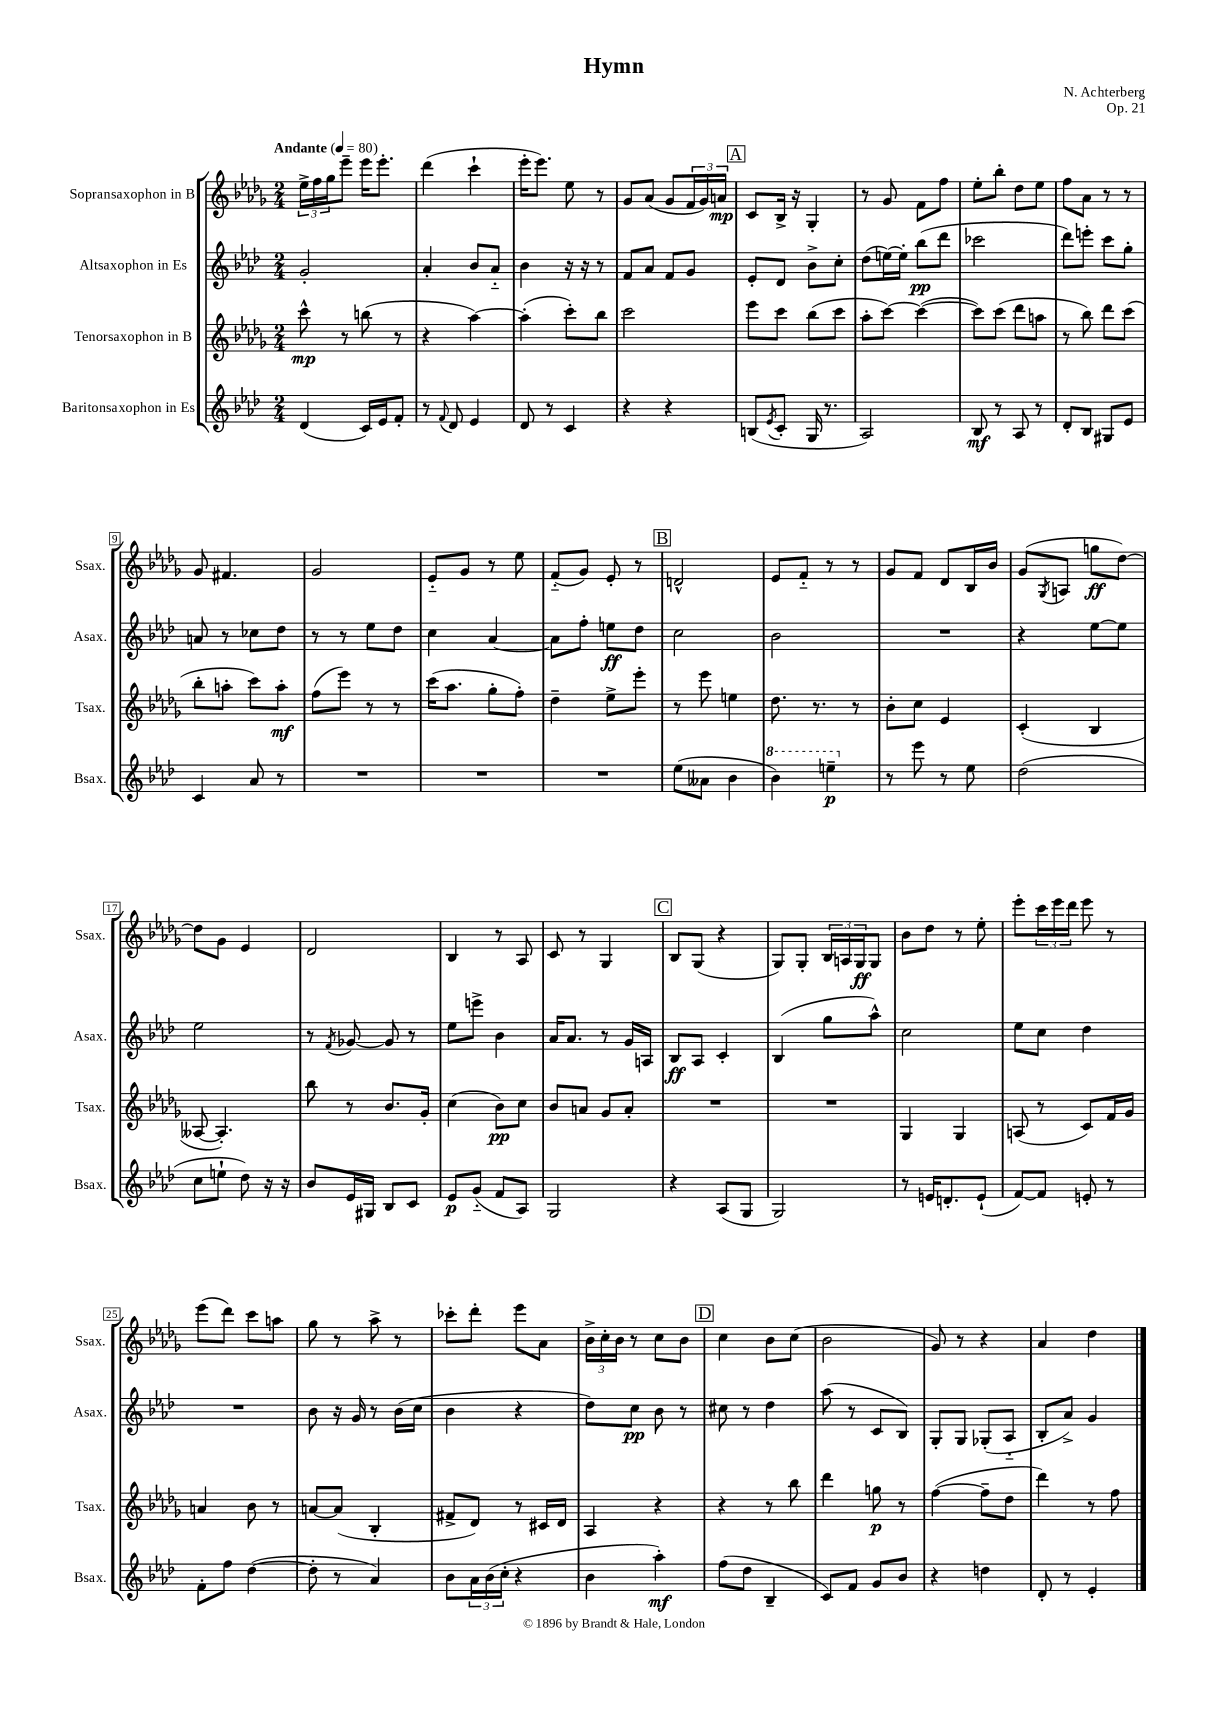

**kern	**dynam	**kern	**dynam	**kern	**dynam	**kern	**dynam
*part4	*part4	*part3	*part3	*part2	*part2	*part1	*part1
*staff4	*staff4	*staff3	*staff3	*staff2	*staff2	*staff1	*staff1
*I"Baritonsaxophon in Es	*	*I"Tenorsaxophon in B	*	*I"Altsaxophon in Es	*	*I"Sopransaxophon in B	*
*I'Bsax.	*	*I'Tsax.	*	*I'Asax.	*	*I'Ssax.	*
*clefG2	*	*clefG2	*	*clefG2	*	*clefG2	*
*k[b-e-a-d-]	*	*k[b-e-a-d-g-]	*	*k[b-e-a-d-]	*	*k[b-e-a-d-g-]	*
*M2/4	*	*M2/4	*	*M2/4	*	*M2/4	*
*MM80	*	*MM80	*	*MM80	*	*MM80	*
=1	=1	=1	=1	=1	=1	=1	=1
!	!	!	!	!	!	!LO:TX:a:B:t=Andante	!
(4d-/	.	8ccc^^\	mp	2g'/	.	24ee-^\LL	.
.	.	.	.	.	.	24ff\	.
.	.	.	.	.	.	24gg-\J	.
.	.	8r	.	.	.	8eee-~\J	.
16c/LL)	.	(8bbn\	.	.	.	16eee-\KL	.
16e-/J	.	.	.	.	.	8.eee-'\J	.
8f'/J	.	8r	.	.	.	.	.
=2	=2	=2	=2	=2	=2	=2	=2
8r	.	4r	.	4a-'/	.	(4ddd-\	.
8qqf/	.	.	.	.	.	.	.
8d-/	.	.	.	.	.	.	.
4e-/	.	[4aa-\)	.	8b-/L	.	4ccc`\	.
.	.	.	.	8a-/J	.	.	.
=3	=3	=3	=3	=3	=3	=3	=3
8d-/	.	(4aa-'\]	.	4b-\	.	16eee-'\KL	.
.	.	.	.	.	.	8.eee-\J)	.
8r	.	.	.	.	.	.	.
4c/	.	8ccc'\L)	.	16r	.	8ee-\	.
.	.	.	.	16r	.	.	.
.	.	8bb-\J	.	8r	.	8r	.
=4	=4	=4	=4	=4	=4	=4	=4
4r	.	2ccc\	.	8f/L	.	8g-/L	.
.	.	.	.	8a-/J	.	(8a-/J	.
4r	.	.	.	8f/L	.	8g-/L	.
.	.	.	.	8g/J	.	24f/L	.
.	.	.	.	.	.	24g-/)	.
.	.	.	.	.	.	24an/JJ	mp
!!LO:REH:place=s1:t=A
=5	=5	=5	=5	=5	=5	=5	=5
(8Bn/L	.	8eee-\L	.	8e-'/L	.	8c/L	.
8qe-/	.	.	.	.	.	.	.
8c'/J	.	8ccc\J	.	8d-/J	.	16B-^/Jk	.
.	.	.	.	.	.	16r	.
16G/	.	(8bb-\L	.	8b-^\L	.	4G-'/	.
8.r	.	.	.	.	.	.	.
.	.	8ccc\J	.	8cc'\J	.	.	.
=6	=6	=6	=6	=6	=6	=6	=6
2A-/)	.	8aa-'\L	.	(8dd-\L	.	8r	.
.	.	[8ccc\J)	.	[16een\L)	.	8g-/	.
.	.	.	.	16ee'\JJ]	.	.	.
.	.	(4ccc\_	.	(8bb-\L	pp	8f\L	.
.	.	.	.	8ddd-\J	.	8ff\J	.
=7	=7	=7	=7	=7	=7	=7	=7
8B-/	mf	8ccc\L])	.	2ccc-X\	.	8ee-'\L	.
8r	.	(8ccc\J	.	.	.	8bb-'\J	.
8A-/	.	8ddd-\L	.	.	.	8dd-\L	.
8r	.	8aan\J	.	.	.	8ee-\J	.
=8	=8	=8	=8	=8	=8	=8	=8
8d-'/L	.	8r	.	8ddd-\L)	.	8ff\L	.
8B-/J	.	8bb-\)	.	8eeen'\J	.	8a-\J	.
8G#X/L	.	8ddd-\L	.	8ccc\L	.	8r	.
8e-/J	.	(8ccc\J	.	8gg'\J	.	8r	.
!!LO:LB:g=z
=9	=9	=9	=9	=9	=9	=9	=9
4c/	.	8bb-'\L	.	8an/	.	8g-/	.
.	.	8aan'\J	.	8r	.	4.f#X/	.
8a-/	.	8ccc\L)	.	8cc-X\L	.	.	.
8r	.	8aa'\J	mf	8dd-\J	.	.	.
=10	=10	=10	=10	=10	=10	=10	=10
2r	.	(8ff\L	.	8r	.	2g-/	.
.	.	8eee-\J)	.	8r	.	.	.
.	.	8r	.	8ee-\L	.	.	.
.	.	8r	.	8dd-\J	.	.	.
=11	=11	=11	=11	=11	=11	=11	=11
2r	.	(16ccc\KL	.	4cc\	.	8e-/L	.
.	.	8.aa-\J	.	.	.	.	.
.	.	.	.	.	.	8g-/J	.
.	.	8gg-'\L	.	[4a-/	.	8r	.
.	.	8ff'\J)	.	.	.	8ee-\	.
=12	=12	=12	=12	=12	=12	=12	=12
2r	.	4dd-~\	.	8a-\L]	.	(8f/L	.
.	.	.	.	8ff'\J	.	8g-/J)	.
.	.	8ee-^\L	.	8een\L	ff	8e-'/	.
.	.	8eee-'\J	.	8dd-\J	.	8r	.
!!LO:REH:place=s1:t=B
=13	=13	=13	=13	=13	=13	=13	=13
(8ee-\L	.	8r	.	2cc\	.	2dn^^/	.
8a--X\J	.	8eee-\	.	.	.	.	.
4b-\	.	4een\	.	.	.	.	.
=14	=14	=14	=14	=14	=14	=14	=14
*8va	*	*	*	*	*	*	*
4bb-\)	.	8.dd-\	.	2b-\	.	8e-/L	.
.	.	.	.	.	.	8f/J	.
.	.	8.r	.	.	.	.	.
4eeen~\	p	.	.	.	.	8r	.
.	.	8r	.	.	.	8r	.
=15	=15	=15	=15	=15	=15	=15	=15
*X8va	*	*	*	*	*	*	*
8r	.	8b-'\L	.	2r	.	8g-/L	.
8eee-\	.	8cc\J	.	.	.	8f/J	.
8r	.	4e-/	.	.	.	8d-/L	.
8ee-\	.	.	.	.	.	16B-/L	.
.	.	.	.	.	.	16b-/JJ	.
=16	=16	=16	=16	=16	=16	=16	=16
(2dd-\	.	(4c'/	.	4r	.	(8g-/L	.
.	.	.	.	.	.	8qG-/	.
.	.	.	.	.	.	8An/J	.
.	.	4B-/	.	[8ee-\L	.	8ggn\L	ff
.	.	.	.	8ee-\J]	.	[8dd-\J)	.
!!LO:LB:g=z
=17	=17	=17	=17	=17	=17	=17	=17
8cc\L	.	[8A--X/	.	2ee-\	.	8dd-\L]	.
8een`\J	.	4.A--'/])	.	.	.	8g-\J	.
8dd-\)	.	.	.	.	.	4e-/	.
16r	.	.	.	.	.	.	.
16r	.	.	.	.	.	.	.
=18	=18	=18	=18	=18	=18	=18	=18
8b-/L	.	8bb-\	.	8r	.	2d-/	.
.	.	.	.	8qf/	.	.	.
16e-/L	.	8r	.	[8g-X/	.	.	.
16G#X/JJ	.	.	.	.	.	.	.
8B-/L	.	8.b-/L	.	8g-/]	.	.	.
8c/J	.	.	.	8r	.	.	.
.	.	16g-'/Jk	.	.	.	.	.
=19	=19	=19	=19	=19	=19	=19	=19
8e-/L	p	(4cc\	.	8ee-\L	.	4B-/	.
(8g/J	.	.	.	8eeen^\J	.	.	.
8f/L	.	8b-\L)	pp	4b-\	.	8r	.
8A-/J)	.	8cc\J	.	.	.	8A-/	.
=20	=20	=20	=20	=20	=20	=20	=20
2G/	.	8b-/L	.	16a-/KL	.	8c/	.
.	.	.	.	8.a-/J	.	.	.
.	.	8an/J	.	.	.	8r	.
.	.	8g-/L	.	8r	.	4G-/	.
.	.	8a'/J	.	16g/LL	.	.	.
.	.	.	.	16An/JJ	.	.	.
!!LO:REH:place=s1:t=C
=21	=21	=21	=21	=21	=21	=21	=21
4r	.	2r	.	8B-/L	ff	8B-/L	.
.	.	.	.	8A-/J	.	(8G-/J	.
(8A-/L	.	.	.	4c'/	.	4r	.
8G/J	.	.	.	.	.	.	.
=22	=22	=22	=22	=22	=22	=22	=22
2G/)	.	2r	.	(4B-/	.	8G-/L)	.
.	.	.	.	.	.	8G-'/J	.
.	.	.	.	8gg\L	.	24B-/LL	.
.	.	.	.	.	.	24An/	.
.	.	.	.	.	.	24G-/J	ff
.	.	.	.	8aa-^^\J)	.	8G-/J	.
=23	=23	=23	=23	=23	=23	=23	=23
8r	.	4G-/	.	2cc\	.	8b-\L	.
16en/KL	.	.	.	.	.	8dd-\J	.
8.dn'/	.	.	.	.	.	.	.
.	.	4G-/	.	.	.	8r	.
(8e`/J	.	.	.	.	.	8ee-'\	.
=24	=24	=24	=24	=24	=24	=24	=24
[8f/L)	.	(8An/	.	8ee-\L	.	8eee-'\L	.
8f/J]	.	8r	.	8cc\J	.	24ccc\L	.
.	.	.	.	.	.	24eee-\	.
.	.	.	.	.	.	24ddd-\JJ	.
8en'/	.	8c/L)	.	4dd-\	.	8eee-\	.
8r	.	16f/L	.	.	.	8r	.
.	.	16g-/JJ	.	.	.	.	.
!!LO:LB:g=z
=25	=25	=25	=25	=25	=25	=25	=25
8f'\L	.	4an/	.	2r	.	(8eee-\L	.
8ff\J	.	.	.	.	.	8ddd-\J)	.
([4dd-\	.	8b-\	.	.	.	8ccc\L	.
.	.	8r	.	.	.	8aan\J	.
=26	=26	=26	=26	=26	=26	=26	=26
8dd-'\]	.	[8an/L	.	8b-\	.	8gg-\	.
8r	.	(8a/J]	.	16r	.	8r	.
.	.	.	.	16g/	.	.	.
4a-/)	.	4B-'/	.	8r	.	8aa-^\	.
.	.	.	.	(16b-\LL	.	8r	.
.	.	.	.	16cc\JJ	.	.	.
=27	=27	=27	=27	=27	=27	=27	=27
8b-\L	.	8f#X^/L	.	4b-\	.	8ccc-X'\L	.
24a-\L	.	8d-/J)	.	.	.	8ddd-'\J	.
(24b-\	.	.	.	.	.	.	.
24cc'\JJ	.	.	.	.	.	.	.
4r	.	8r	.	4r	.	8eee-\L	.
.	.	16c#X/LL	.	.	.	8a-\J	.
.	.	16d-/JJ	.	.	.	.	.
=28	=28	=28	=28	=28	=28	=28	=28
4b-\	.	4A-/	.	8dd-\L)	.	24b-^\LL	.
.	.	.	.	.	.	24cc'\	.
.	.	.	.	.	.	24b-\JJ	.
.	.	.	.	8cc\J	pp	8r	.
4aa-'\)	mf	4r	.	8b-\	.	8cc\L	.
.	.	.	.	8r	.	8b-\J	.
!!LO:REH:place=s1:t=D
=29	=29	=29	=29	=29	=29	=29	=29
(8ff\L	.	4r	.	8cc#X\	.	4cc\	.
8dd-\J	.	.	.	8r	.	.	.
4B-~/	.	8r	.	4dd-\	.	8b-\L	.
.	.	8bb-\	.	.	.	(8cc\J	.
=30	=30	=30	=30	=30	=30	=30	=30
8c/L)	.	4ddd-\	.	(8aa-\	.	2b-\	.
8f/J	.	.	.	8r	.	.	.
8g/L	.	8ggn\	p	8c/L	.	.	.
8b-/J	.	8r	.	8B-/J)	.	.	.
=31	=31	=31	=31	=31	=31	=31	=31
4r	.	([4ff\	.	8G'/L	.	8g-/)	.
.	.	.	.	8G/J	.	8r	.
4ddn\	.	8ff~\L]	.	(8G-X'/L	.	4r	.
.	.	8dd-\J	.	8A-/J	.	.	.
=32	=32	=32	=32	=32	=32	=32	=32
8d-'/	.	4ddd-\)	.	8B-'/L	.	4a-/	.
8r	.	.	.	8a-^/J)	.	.	.
4e-'/	.	8r	.	4g/	.	4dd-\	.
.	.	8ff\	.	.	.	.	.
==	==	==	==	==	==	==	==
*-	*-	*-	*-	*-	*-	*-	*-
